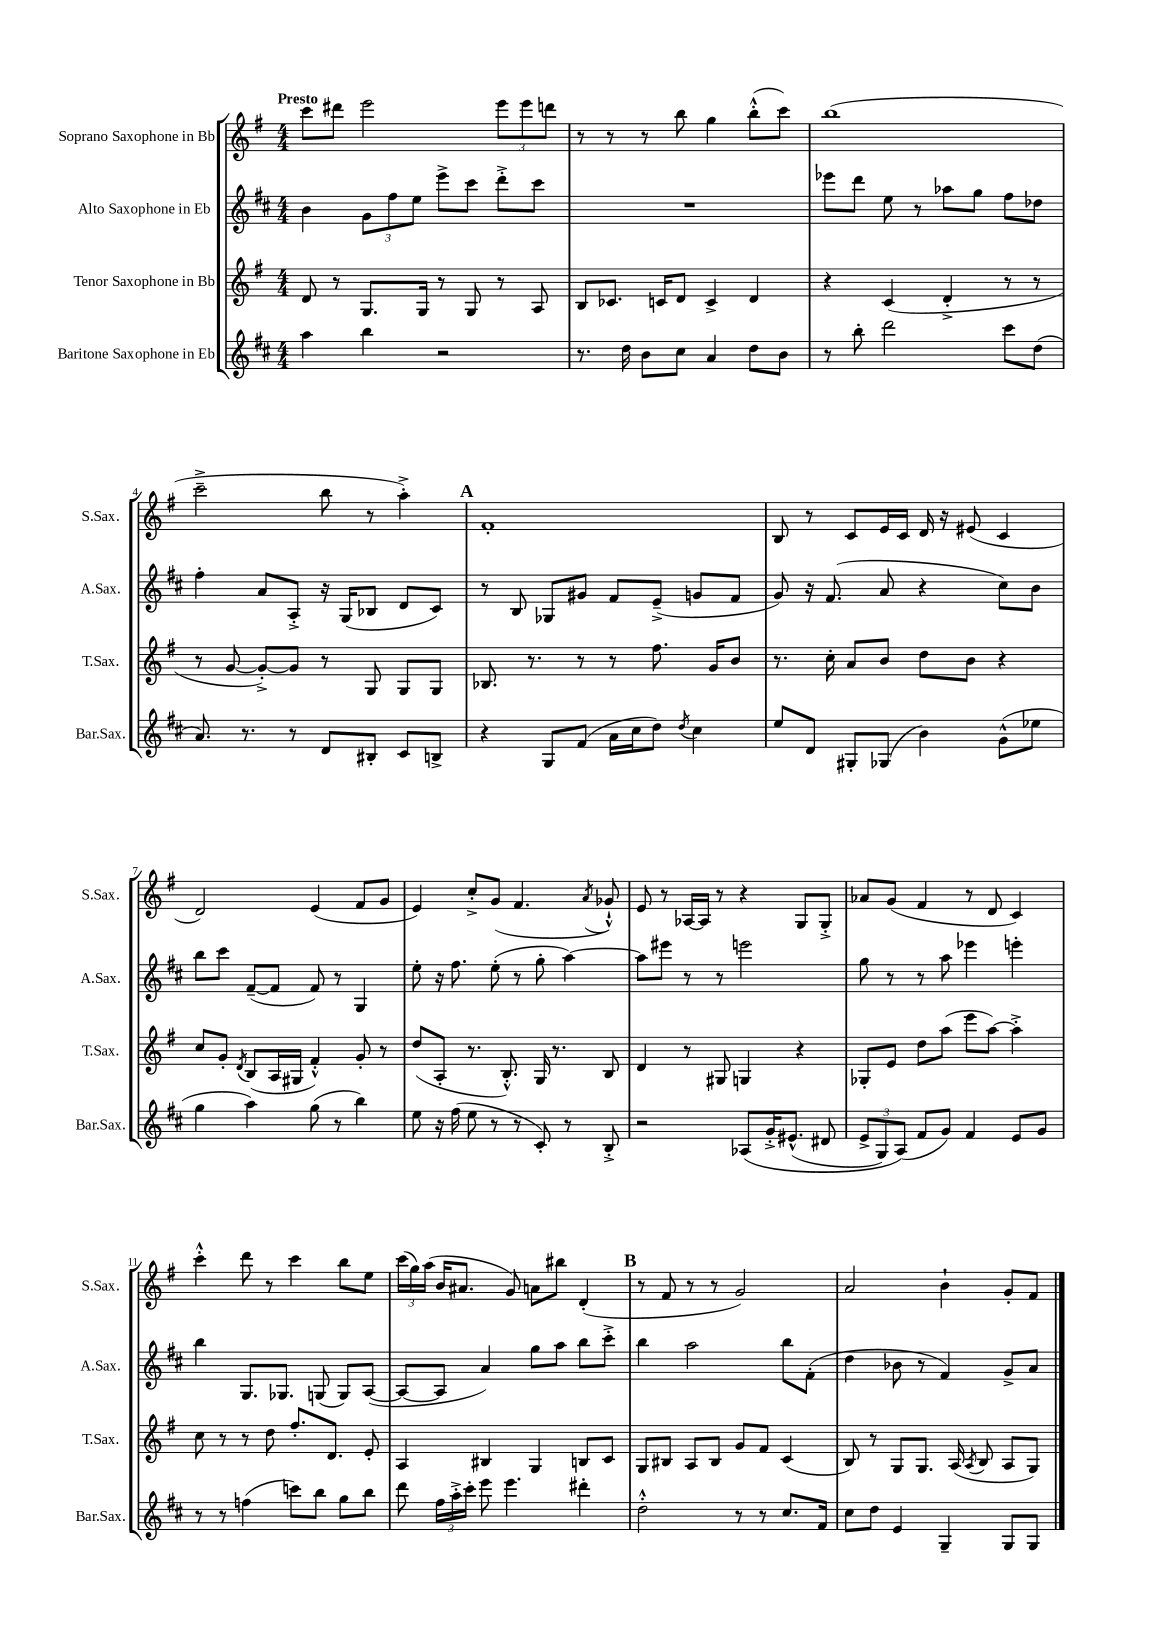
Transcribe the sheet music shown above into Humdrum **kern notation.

**kern	**kern	**kern	**kern
*part4	*part3	*part2	*part1
*staff4	*staff3	*staff2	*staff1
*I"Baritone Saxophone in Eb	*I"Tenor Saxophone in Bb	*I"Alto Saxophone in Eb	*I"Soprano Saxophone in Bb
*I'Bar.Sax.	*I'T.Sax.	*I'A.Sax.	*I'S.Sax.
*clefG2	*clefG2	*clefG2	*clefG2
*k[f#c#]	*k[f#]	*k[f#c#]	*k[f#]
*M4/4	*M4/4	*M4/4	*M4/4
=1	=1	=1	=1
!	!	!	!LO:TX:a:B:t=Presto
4aa\	8d/	4b\	8ccc\L
.	8r	.	8ddd#X\J
4bb\	8.G/L	12g\L	2eee\
.	.	12ff#\	.
.	.	12ee\J	.
.	16G/Jk	.	.
2r	8r	8eee^\L	.
.	8G/	8ccc#\J	.
.	8r	8ddd'^\L	12eee\L
.	.	.	12eee\
.	8A/	8ccc#\J	.
.	.	.	12dddn\J
=2	=2	=2	=2
8.r	8B/L	1r	8r
.	8.c-X/J	.	8r
16dd\	.	.	.
8b\L	.	.	8r
.	16cn/KL	.	.
8cc#\J	8d/J	.	8bb\
4a/	4c^/	.	4gg\
8dd\L	4d/	.	(8bb'^^\L
8b\J	.	.	8ccc\J)
=3	=3	=3	=3
8r	4r	8eee-X\L	(1bb
8bb'\	.	8ddd\J	.
2ddd\	(4c/	8ee\	.
.	.	8r	.
.	4d'^/	8aa-X\L	.
.	.	8gg\J	.
8ccc#\L	8r	8ff#\L	.
(8dd\J	8r	8dd-X\J	.
!!LO:LB:g=z
=4	=4	=4	=4
8.a/)	8r	4ff#'\	2ccc~^\
.	[8g/	.	.
8.r	.	.	.
.	8g'^/L_)	8a/L	.
8r	8g/J]	8A'^/J	.
8d/L	8r	16r	8bb\
.	.	(16G/KL	.
8B#X'/J	8G/	8B-X/J	8r
8c#/L	8G/L	8d/L	4aa'^\)
8Bn^/J	8G/J	8c#/J)	.
!!LO:REH:place=s1:t=A
=5	=5	=5	=5
4r	8.B-X/	8r	1f#'
.	.	8B/	.
.	8.r	.	.
8G/L	.	8G-X/L	.
(8f#/J	8r	8g#X/J	.
16a\LL	8r	8f#/L	.
16cc#\J	.	.	.
8dd\J)	8.ff#\	(8e~^/J	.
8qdd/	.	.	.
4cc#\	.	8gn/L	.
.	16g/KL	.	.
.	8b/J	8f#/J	.
=6	=6	=6	=6
8ee/L	8.r	8g/)	8B/
8d/J	.	16r	8r
.	16cc'\	(8.f#/	.
8G#X'/L	8a/L	.	8c/L
(8G-X/J	8b/J	8a/	16e/L
.	.	.	16c/JJ
4b\)	8dd\L	4r	16d/
.	.	.	16r
.	8b\J	.	(8e#X/
(8g^^\L	4r	8cc#\L)	4c/
8ee-X\J	.	8b\J	.
!!LO:LB:g=z
=7	=7	=7	=7
4gg\	8cc/L	8bb\L	2d/)
.	8g'/J	8ccc#\J	.
.	8qd/	.	.
4aa\)	(8B/L	([8f#~/L	.
.	16A/L	8f#/J]	.
.	16G#X/JJ	.	.
(8gg\	4f#'^^/)	8f#/)	(4e/
8r	.	8r	.
4bb\)	8g'/	4G/	8f#/L
.	8r	.	8g/J
=8	=8	=8	=8
8ee\	(8dd/L	8ee'\	4e/)
16r	8A'/J	16r	.
(16ff#\	.	8.ff#\	.
8ee\	8.r	.	8cc'^/L
8r	.	(8ee'\	(8g/J
.	8.B'^^/)	.	.
8r	.	8r	4.f#/
8c#'/)	16G/	8gg'\	.
.	8.r	.	.
8r	.	[4aa\)	.
.	.	.	8qa/
8B'^/	8B/	.	8g-X`^^/)
=9	=9	=9	=9
2r	4d/	8aa\L]	8e/
.	.	8eee#X\J	8r
.	8r	8r	[16A-X/LL
.	.	.	16A-/JJ]
.	8G#X/	8r	8r
(8A-X/L	4Gn/	2eeen\	4r
16g'^/K	.	.	.
(8.e#X^^/J	.	.	.
.	4r	.	8G/L
8d#X/	.	.	8G'^/J
=10	=10	=10	=10
12e^/L	8G-X'/L	8gg\	8a-X/L
12G/)	.	.	.
.	8e/J	8r	(8g/J
(12A/J)	.	.	.
8f#/L	8dd\L	8r	4f#/
8g/J)	(8aa\J	8aa\	.
4f#/	8eee\L	4eee-X\	8r
.	[8aa\J)	.	8d/
8e/L	4aa'^\]	4eeen'\	4c/)
8g/J	.	.	.
!!LO:LB:g=z
=11	=11	=11	=11
8r	8cc\	4bb\	4ccc'^^\
8r	8r	.	.
(4ffn\	8r	8.G/L	8ddd\
.	8dd\	.	8r
.	.	8.G-X/J	.
8cccn\L)	8.ff#'/L	.	4ccc\
8bb\J	.	(8Gn/	.
.	8.d/J	.	.
8gg\L	.	8G/L)	8bb\L
8bb\J	8e'/	([8A/J	8ee\J
=12	=12	=12	=12
8ddd\	4A/	8A/L_	(24ccc\LL
.	.	.	24gg\)
.	.	.	(24aa\JJ
24ff#\LL	.	8A/J]	16b/KL
24aa'^\	.	.	.
.	.	.	8.a#X/J
24ccc#'\JJ	.	.	.
8eee\	4B#X/	4a/)	.
4.eee\	.	.	8g/)
.	4G/	8gg\L	8an\L
.	.	8aa\J	8bb#X\J
4ddd#X'\	8Bn/L	8bb\L	(4d'/
.	8c/J	8ccc#'^\J	.
!!LO:REH:place=s1:t=B
=13	=13	=13	=13
2dd'^^\	8G/L	4bb\	8r
.	8B#X/J	.	8f#/
.	8A/L	2aa\	8r
.	8B#/J	.	8r
8r	8g/L	.	2g/)
8r	8f#/J	.	.
8.cc#/L	(4c/	8bb\L	.
.	.	(8f#'\J	.
16f#/Jk	.	.	.
=14	=14	=14	=14
8cc#\L	8B/)	4dd\	2a/
8dd\J	8r	.	.
4e/	8G/L	8b-X\	.
.	8.G/J	8r	.
4G~/	.	4f#/)	4b`\
.	(16A/	.	.
.	8qA/	.	.
.	8B/	.	.
8G/L	8A/L	8g^/L	8g'/L
8G/J	8G/J)	8a/J	8f#/J
==	==	==	==
*-	*-	*-	*-
